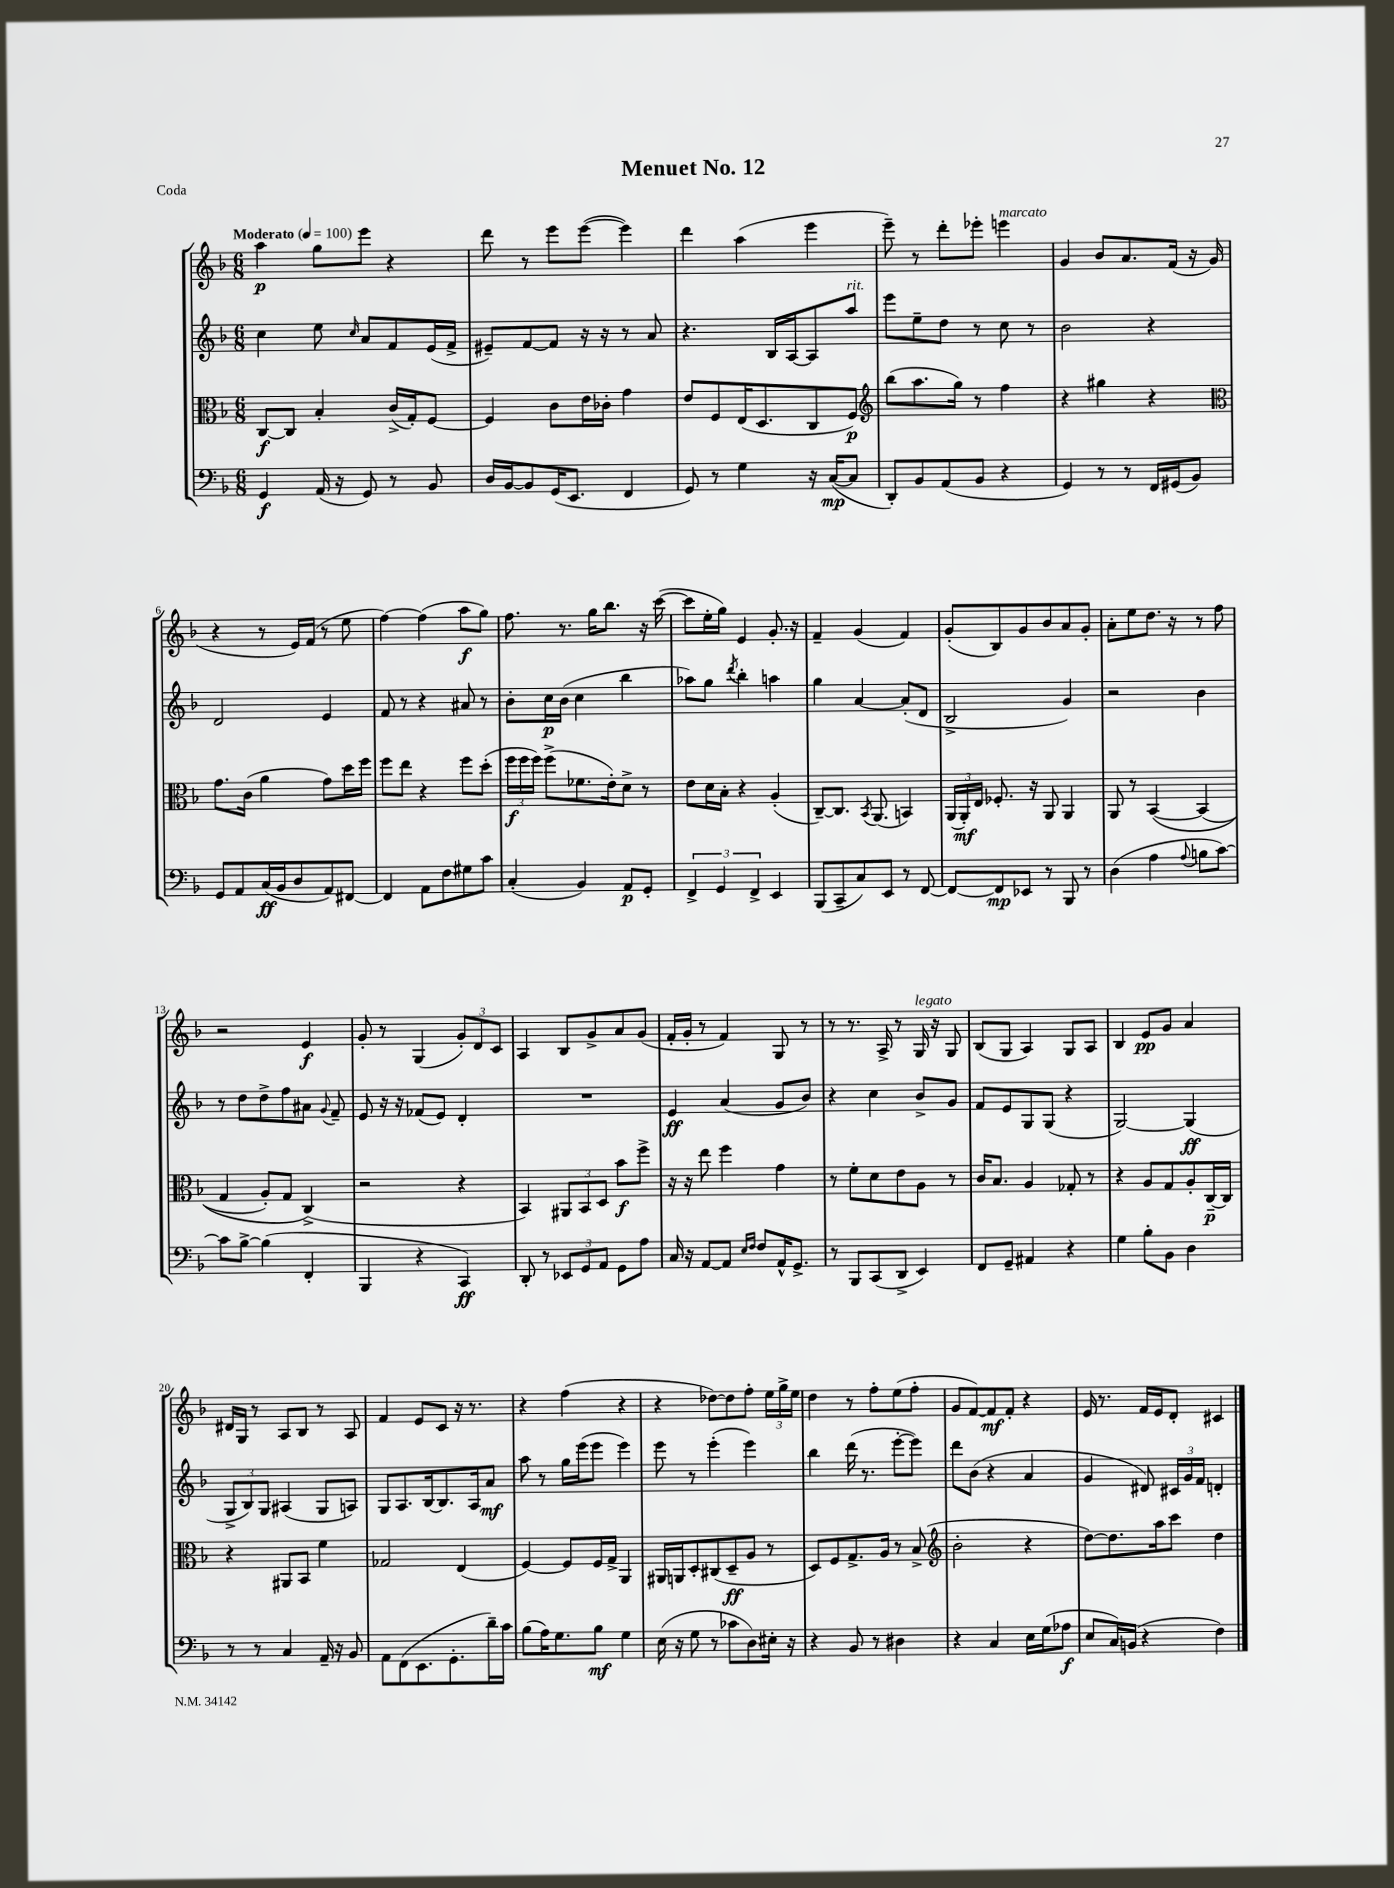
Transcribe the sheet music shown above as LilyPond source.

\header { title = "Menuet No. 12" piece = "Coda" }
<<
\new StaffGroup <<
\new Staff = "s0" {
    \clef treble \key f \major \numericTimeSignature \time 6/8 \tempo "Moderato" 4 = 100
    \autoBeamOff a''4\p g''8[ e'''8] r4 |
    d'''8 r8 e'''8[ e'''8]~( e'''4) |
    d'''4 a''4( e'''4 |
    e'''8--) r8 d'''8[-. ees'''8]-. e'''4^\markup { \italic "marcato" } |
    g'4 bes'8[ a'8. f'16]( r16 g'16 |
    r4 r8 e'16[) f'16]( r8 e''8 |
    f''4~) f''4( a''8[\f g''8]) |
    f''8. r8. g''16[ bes''8.] r16 c'''16~( |
    c'''8[ e''16-. g''16]) e'4 g'8.-. r16 |
    f'4-- g'4( f'4) |
    g'8[-.( bes8) g'8 bes'8 a'8 g'8]-. |
    a'8[-. e''8 d''8.] r16 r8 f''8 |
    r2 e'4\f |
    g'8-. r8 g4( \tuplet 3/2 { g'8[-.) d'8 c'8] } |
    a4 bes8[ g'8-> a'8 g'8]( |
    f'16[-. g'16]-. r8 f'4) g8 r8 |
    r8 r8. a16-> r8 g16^\markup { \italic "legato" } r16 g8 |
    bes8[( g8] a4) g8[ a8] |
    bes4 e'8[\pp g'8] a'4 |
    dis'16[ g16] r8 a8[ bes8] r8 a8 |
    f'4 e'8[ c'8] r16 r8. |
    r4 f''4( r4 |
    r4 des''8[~) des''8 f''8]-. \tuplet 3/2 { e''16[ g''16-> e''16] } |
    d''4 r8 f''8[-. e''8( f''8]-. |
    g'8[ f'8~) f'8\mf f'8]-. r4 |
    e'16 r8. f'16[ e'16 d'8]-. cis'4 \bar "|." |
}
\new Staff = "s1" {
    \clef treble \key f \major \numericTimeSignature \time 6/8
    \autoBeamOff c''4 e''8 \grace { c''16 } a'8[ f'8 e'16( f'16]-> |
    eis'8[--) f'8~ f'8] r16 r16 r8 a'8 |
    r4. bes16[ a16~ a8 a''8]^\markup { \italic "rit." } |
    e'''8[ e''8-- d''8] r8 c''8 r8 |
    bes'2 r4 |
    d'2 e'4 |
    f'8 r8 r4 ais'8 r8 |
    bes'8[-. c''16\p bes'16]( c''4 bes''4 |
    aes''8[) g''8] \acciaccatura { d'''8 } bes''4-. a''4 |
    g''4 a'4~ a'8[-.( d'8] |
    bes2-> g'4) |
    r2 bes'4 |
    r8 d''8[ d''8-> f''8 ais'8] \appoggiatura { g'8 } f'8-- |
    e'8 r16 r16 fes'8[( e'8]) d'4-. |
    R2. |
    e'4\ff a'4( g'8[ bes'8]) |
    r4 c''4 bes'8[-> g'8] |
    f'8[ e'8 g8 g8]( r4 |
    g2~) g4\ff( |
    \tuplet 3/2 { g8[-> bes8) g8] } ais4( g8[ a8]) |
    g8[ a8. bes16~ bes8. a16 a'8]\mf |
    a''8 r8 g''16[ e'''16( e'''8] e'''4) |
    e'''8 r8 e'''4-.( e'''4) |
    bes''4 d'''16( r8. e'''8[~-. e'''8]) |
    d'''8[ bes'8]( r4 a'4 |
    g'4 dis'8) \tuplet 3/2 { cis'16[ g'16 f'16] } d'4-. \bar "|." |
}
\new Staff = "s2" {
    \clef alto \key f \major \numericTimeSignature \time 6/8
    \autoBeamOff c8[~\f c8] bes4-. c'16[->( g16-.) f8]~ |
    f4 c'8[ e'16 ces'16]-. g'4 |
    e'8[ f8 e16( d8. c8 f8]\p) |
    \clef treble bes''8[( a''8. g''16]) r8 f''4 |
    r4 gis''4 r4 |
    \clef alto g'8.[ c'16]( a'4 g'8[) d''16 f''16] |
    f''8[ e''8] r4 f''8[ d''8]-.( |
    \tuplet 3/2 { f''16[\f f''16 f''16]) } f''8[->( fes'8. e'16-.) d'8]-> r8 |
    e'8[ d'16 bes16]-. r4 a4-.( |
    c8[~--) c8.] \acciaccatura { bes,8 } a,8.( b,4) |
    \tuplet 3/2 { a,16[( a,16-.\mf) e16] } fes8.-. r16 a,8 a,4 |
    a,8 r8 bes,4~\( bes,4( |
    g4 a8[-.) g8] c4->(\) |
    r2 r4 |
    bes,4) \tuplet 3/2 { ais,8[ bes,8 d8] } bes'8[\f f''8]-> |
    r16 r16 e''8 f''4 g'4 |
    r8 f'8[-. d'8 e'8 a8] r8 |
    c'16[ bes8.] a4 ges8-. r8 |
    r4 a8[ g8 a8-. c16~--\p c16] |
    r4 ais,8[ bes,8] f'4 |
    ges2 e4( |
    f4~) f8[ f16 g16]-> a,4 |
    ais,16[ a,16 d8-. cis8( d8--\ff a8] r8 |
    d8[) f8 g8.-> a16] r8 bes8->( |
    \clef treble bes'2-. r4 |
    d''8[~) d''8. a''16 c'''8] d''4 \bar "|." |
}
\new Staff = "s3" {
    \clef bass \key f \major \numericTimeSignature \time 6/8
    \autoBeamOff g,4\f a,16( r16 g,8) r8 bes,8 |
    d16[ bes,16~ bes,8 g,16( e,8.] f,4 |
    g,8) r8 g4 r16 c16[~\mp( c8] |
    d,8[-.) bes,8 a,8( bes,8] r4 |
    g,4) r8 r8 f,16[ gis,16( bes,8]) |
    g,8[ a,8 c16\ff( bes,16 d8 a,8) fis,8]~ |
    fis,4 a,8[ f8 gis8 c'8] |
    c4-.( bes,4) a,8[\p g,8]-. |
    \tuplet 3/2 { f,4-> g,4 f,4-> } e,4 |
    bes,,8[( c,8-- c8) e,8] r8 f,8~ |
    f,8[~ f,8\mp ees,8] r8 bes,,8 r8 |
    d4( a4 \appoggiatura { a8 } b8[ c'8]~) |
    c'8[ bes8]~-> bes4( f,4-. |
    bes,,4 r4 c,4\ff) |
    d,8-. r8 \tuplet 3/2 { ees,8[ g,8 a,8] } g,8[ a8] |
    c16 r16 a,8[~ a,8] \grace { e16[ f16] } f8[ a,16-^ g,8.]-> |
    r8 bes,,8[ c,8( d,8]-> e,4) |
    f,8[ g,8]-- ais,4 r4 |
    g4 bes8[-. bes,8] d4 |
    r8 r8 c4 a,16-- r16 bes,8 |
    a,8[ f,8( e,8. g,8.-. d'16--) c'16] |
    bes8[( a16) g8. bes8]\mf g4 |
    e16( r16 g8 r8 ces'8[ d8) eis16]-. r16 |
    r4 bes,8 r8 dis4 |
    r4 c4 e16[ g16( aes8]\f |
    e8[ c16) b,16]( r4 f4) \bar "|." |
}
>>
>>
